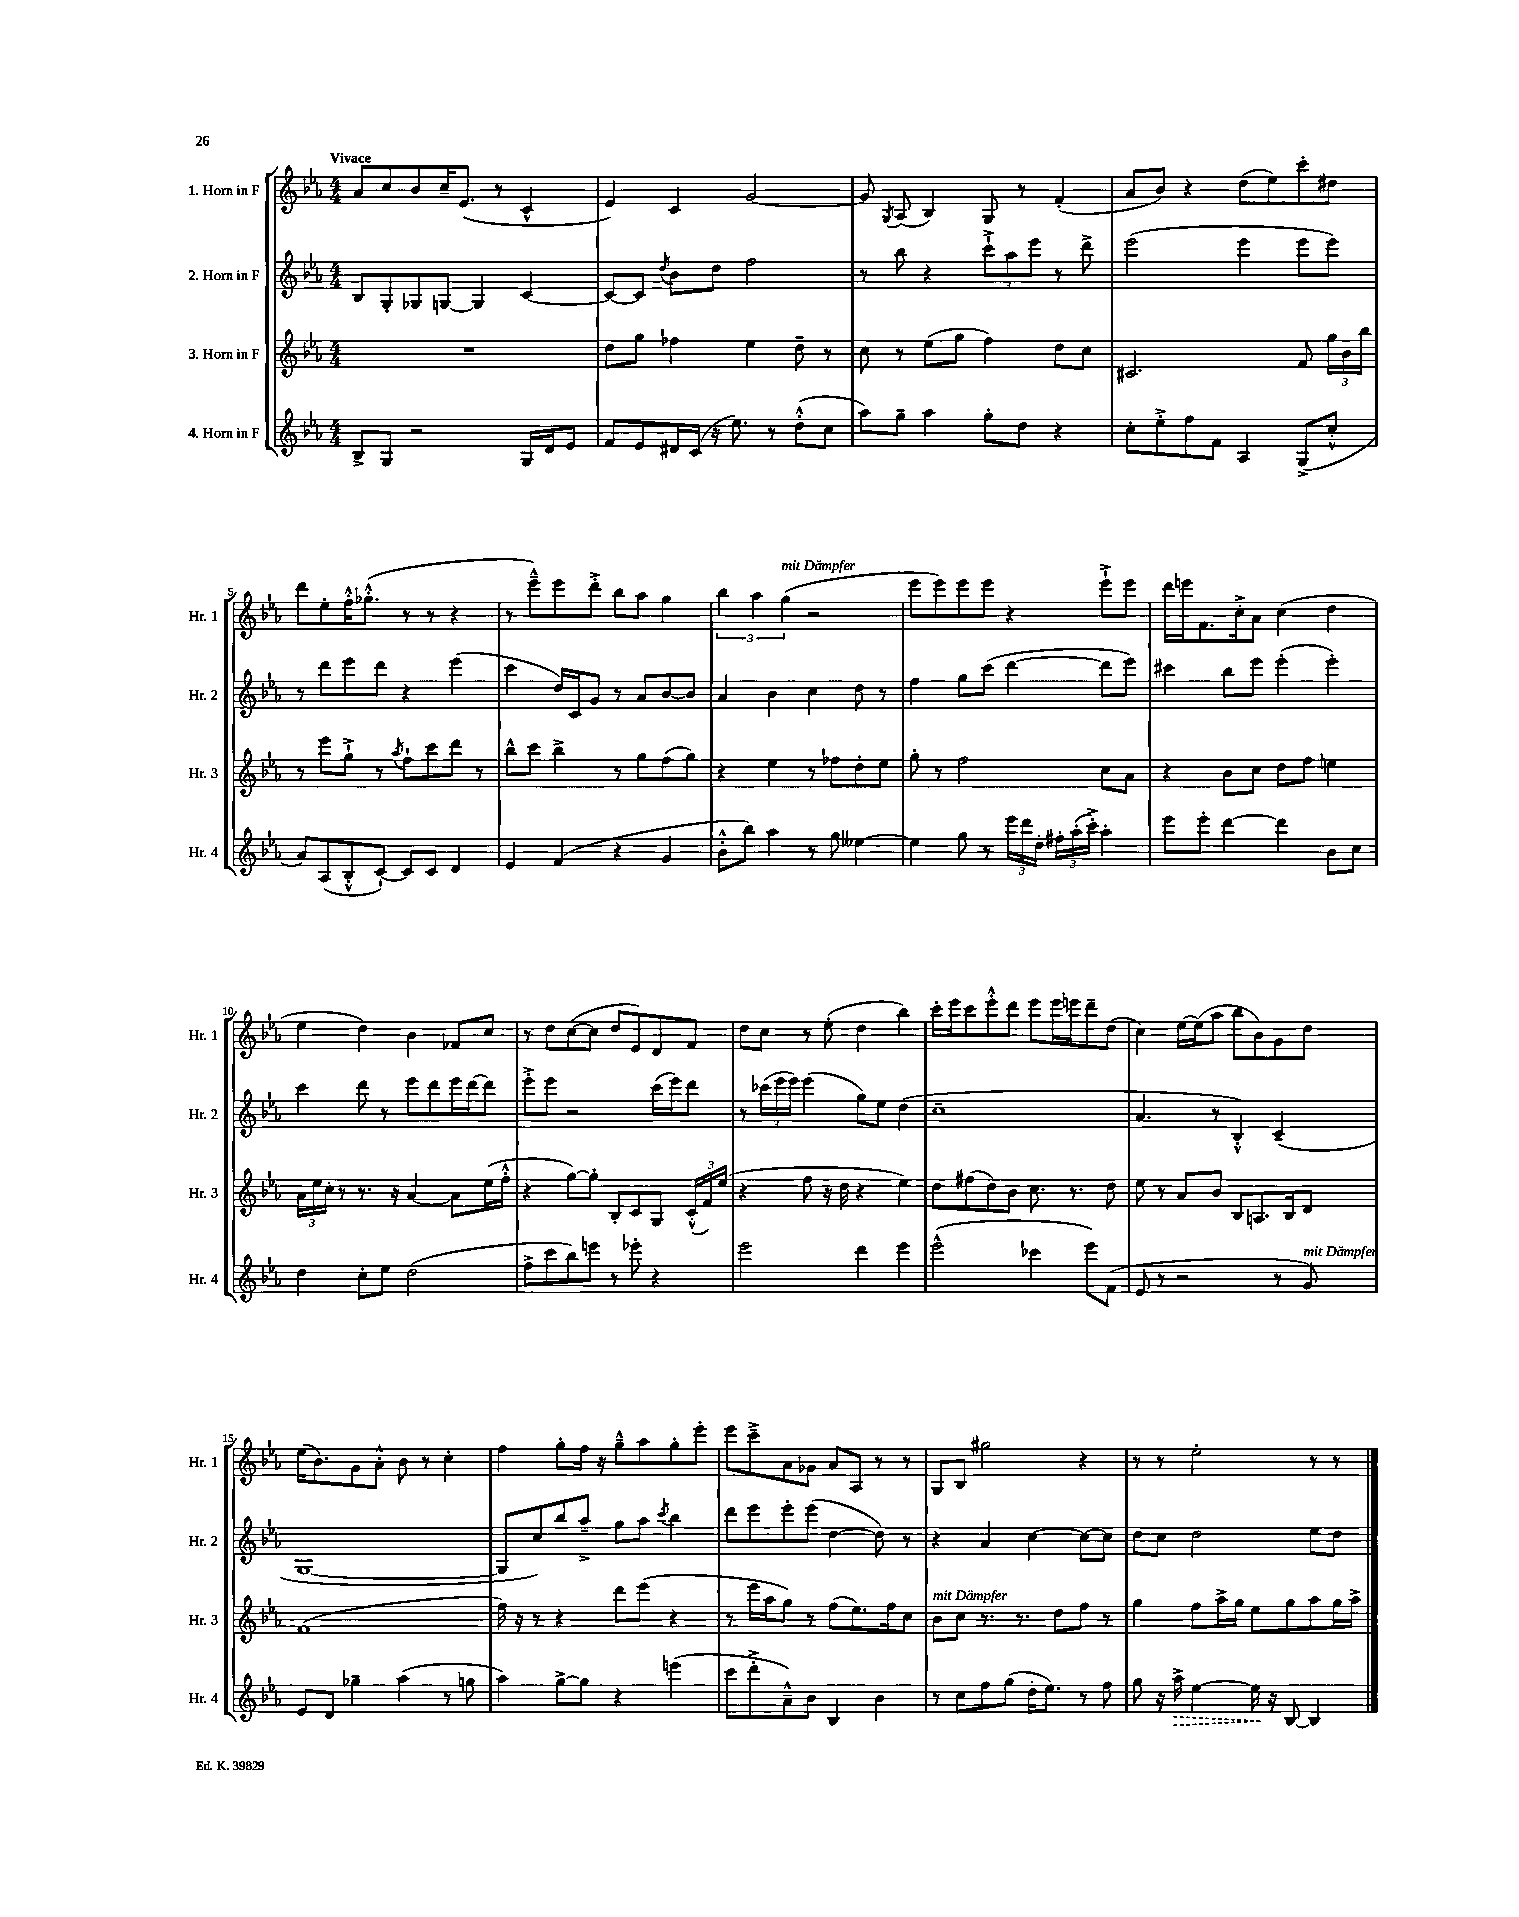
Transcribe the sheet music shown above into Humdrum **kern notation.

**kern	**kern	**kern	**kern
*staff4	*staff3	*staff2	*staff1
*clefG2	*clefG2	*clefG2	*clefG2
*k[b-e-a-]	*k[b-e-a-]	*k[b-e-a-]	*k[b-e-a-]
*M4/4	*M4/4	*M4/4	*M4/4
8B-^/L	1r	8B-/L	8a-/L
8G/J	.	8G'/	8cc/
2r	.	8G-/	8b-/
.	.	[8G/J	16cc~/K
.	.	.	(8.e-/J
.	.	4G/]	.
.	.	.	8r
16G/LL	.	[4c/	4c^^/
16d/J	.	.	.
8e-/J	.	.	.
=	=	=	=
8f/L	8dd\L	8c/_L	4e-/)
8e-/	8gg\J	8c/]J	.
.	.	8qdd/	.
16d#/L	4ff-\	8b-\L	4c/
(16c/JJ	.	.	.
16r	.	8dd\J	.
8.ee-\)	.	.	.
.	4ee-\	2ff\	[2g/
8r	.	.	.
(8dd'^^\L	8dd~\	.	.
8cc\J	8r	.	.
=	=	=	=
8aa-\L)	8cc\	8r	8g/]
.	.	.	8qG/
8gg~\J	8r	8bb-\	(8A-/
4aa-\	(8ee-\L	4r	4B-/)
.	8gg\J	.	.
8gg'\L	4ff\)	12ccc`^\L	8G/
.	.	12aa-\	.
8dd\J	.	.	8r
.	.	12eee-\J	.
4r	8dd\L	8r	(4f'/
.	8cc\J	8ddd^\	.
=	=	=	=
8cc'\L	2.c#/	(2eee-\	8a-/L
8ee-'^\	.	.	8b-/J)
8ff\	.	.	4r
8f\J	.	.	.
4A-/	.	4eee-\	(8dd\L
.	.	.	8ee-\)
(8G^/L	8f/	8eee-\L	8ccc'\
8cc'^^/J	24gg\LL	8eee-\J)	8dd#\J
.	24b-\	.	.
.	24bb-\JJ	.	.
=	=	=	=
8a-/L)	8r	8r	8ddd\L
(8A-/	8eee-\L	8ddd\L	8ee-'\
8B-'^^/	8gg`^\J	8eee-\	16ff'^^\K
.	.	.	(8.gg-'^^\J
[8c`/J)	8r	8ddd\J	.
.	8qaa-/	.	.
8c/]L	8ff`\L	4r	8r
8c/J	8ccc\	.	8r
4d/	8ddd\J	(4eee-\	4r
.	8r	.	.
=	=	=	=
4e-/	8bb-^^\L	4ccc\	8r
.	8ccc\J	.	8eee-~^^\L)
(4f/	4bb-^\	16dd/LL)	8eee-\
.	.	16c/J	.
.	.	8g/J	8ddd'^\J
4r	8r	8r	8bb-\L
.	8gg\L	8a-/L	8aa-\J
4g/	(8ff\	[8b-/	4gg\
.	8gg\J)	8b-/]J	.
=	=	=	=
8b-'^^\L	4r	4a-/	6bb-\
8bb-\J)	.	.	.
.	.	.	6aa-\
4aa-\	4ee-\	4b-\	.
.	.	.	(6gg\
8r	8r	4cc\	2r
8gg\	8ff-\L	.	.
[4ee--\	8dd'\	8dd\	.
.	8ee-\J	8r	.
=	=	=	=
4ee--\]	8gg'\	4ff\	8eee-\L
.	8r	.	8eee-\)
8gg\	2ff\	8gg\L	8eee-\
8r	.	(8ccc\J	8eee-\J
24eee-\LL	.	[4ddd\	4r
24ddd\	.	.	.
24dd'\JJ	.	.	.
24ff#'\LL	.	.	.
(24aa-'\	.	.	.
24ccc'^\JJ)	.	.	.
4aa-'\	8cc\L	8ddd\]L	8eee-`^\L
.	8a-\J	8eee-\J)	8eee-\J
=	=	=	=
8eee-\L	4r	4ccc#\	16ddd\LL
.	.	.	16eee\J
8eee-'\J	.	.	8.f\
[4ddd\	8b-\L	8bb-\L	.
.	.	.	16cc'^\k
.	8cc\J	8eee-\J	8a-\J
4ddd\]	8dd\L	(4eee-'\	(4cc\
.	8ff\J	.	.
8b-\L	4ee\	4eee-'\)	4dd\
8cc\J	.	.	.
=	=	=	=
4dd\	24a-\LL	4ccc\	4ee-\
.	24ee-\	.	.
.	24cc'\JJ	.	.
.	8r	.	.
8cc'\L	8.r	8ddd\	4dd\)
8ee-\J	.	8r	.
.	16r	.	.
(2dd\	[4a-/	8eee-\L	4b-\
.	.	8ddd\	.
.	8a-\]L	16eee-\L	8f-/L
.	.	[16ddd\J	.
.	(16ee-\L	8ddd\]J	8cc/J
.	16ff'^^\JJ	.	.
=	=	=	=
8ff^\L	4r	8eee-'^\L	8r
8ccc\	.	8eee-\J	8dd\L
8bb-\)	[8gg\L)	2r	([8cc\
8eee\J	8gg'\]J	.	8cc\]J
8r	8B-'/L	.	8dd/L
8eee-'\	8c/	.	8e-/)
4r	8G/J	(16ccc\LL	8d/
.	.	16eee-\J)	.
.	(24c'^^/LL	8ddd\J	8f/J
.	24f/)	.	.
.	(24ee-/JJ	.	.
=	=	=	=
2eee-\	4r	8r	8dd\L
.	.	(24ccc-\LL	8cc\J
.	.	24eee-\	.
.	.	24eee-\JJ)	.
.	8ff\	(4eee-\	8r
.	16r	.	(8ee-'\
.	16dd\	.	.
4ddd\	4r	8gg\L)	4dd\
.	.	8ee-\J	.
4eee-\	4ee-\)	(4dd\	4bb-\)
=	=	=	=
(2eee-^^\	8dd\L	1cc~	16ccc'\LL
.	.	.	16eee-\J
.	(8ff#\	.	8ccc\
.	8dd\)	.	8eee-'^^\
.	8b-\J	.	8ddd\J
4ccc-\	8.cc\	.	8eee-\L
.	.	.	16eee-\L
.	8.r	.	16eee\J
8eee-\L)	.	.	8ddd~\
(8f\J	8dd\	.	(8dd\J
=	=	=	=
8e-/	8ee-\	4.a-/	4cc\)
8r	8r	.	.
2r	8a-/L	.	[16ee-\LL
.	.	.	(16ee-\]J
.	8b-/J	8r	8aa-\J
.	8B-/L	4B-'^^/)	8bb-\L
.	8.A/	.	8b-\)
8r	.	(4c~/	8g\
.	16B-/k	.	.
8g/)	8d/J	.	8dd\J
=	=	=	=
8e-/L	(1f	[1G	(16ee-\LK
.	.	.	8.b-\)
8d/J	.	.	.
4gg-~\	.	.	8g\
.	.	.	8a-'^^\J
(4aa-\	.	.	8b-\
.	.	.	8r
8r	.	.	4cc'\
8gg\	.	.	.
=	=	=	=
4aa-\)	16ff\)	8G/]L	4ff\
.	16r	.	.
.	8r	8cc/)	.
[8gg^\L	4r	8bb-/	8gg'\L
8gg\]J	.	8aa-~^/J	16ff\Jk
.	.	.	16r
4r	8ddd\L	8gg\L	8gg~^^\L
.	(8eee-\J	8aa-\J	8aa-\
.	.	8qccc/	.
(4eee\	4r	4bb-\	8gg'\
.	.	.	8eee-'\J
=	=	=	=
8ccc\L	8r	8ddd\L	8eee-\L
8ddd'^\	16eee-\LL	8eee-\	8ccc~^\
.	16aa-\J	.	.
8a-~^^\)	8gg\J)	8eee-'\	8a-\
8b-\J	8r	(8eee-\J	8g-\J
4B-/	(8ff\L	[4dd\	8a-/L
.	8.ee-\)	.	8A-/J
4b-\	.	8dd\])	8r
.	16ff\k	.	.
.	8cc\J	8r	8r
=	=	=	=
8r	8b-\L	4r	8G/L
8cc\L	8cc\J	.	8B-/J
8ff\	8.r	4a-/	2gg#\
(8gg\J	.	.	.
.	8.r	.	.
16dd'\LK	.	[4cc\	.
8.ee-\J)	.	.	.
.	8dd\L	.	.
8r	8ff\J	8cc\_L	4r
8ff\	8r	8cc\]J	.
=	=	=	=
8gg\	4gg\	8dd\L	8r
16r	.	8cc\J	8r
16aa-^\	.	.	.
[4ee-\	8ff\L	2dd\	2ee-'\
.	16aa-^\L	.	.
.	16gg\JJ	.	.
16ee-\]	8ee-\L	.	.
16r	.	.	.
[8B-/	8gg\	.	.
4B-/]	8aa-\	8ee-\L	8r
.	16gg\L	8dd\J	8r
.	16aa-^\JJ	.	.
==	==	==	==
*-	*-	*-	*-
